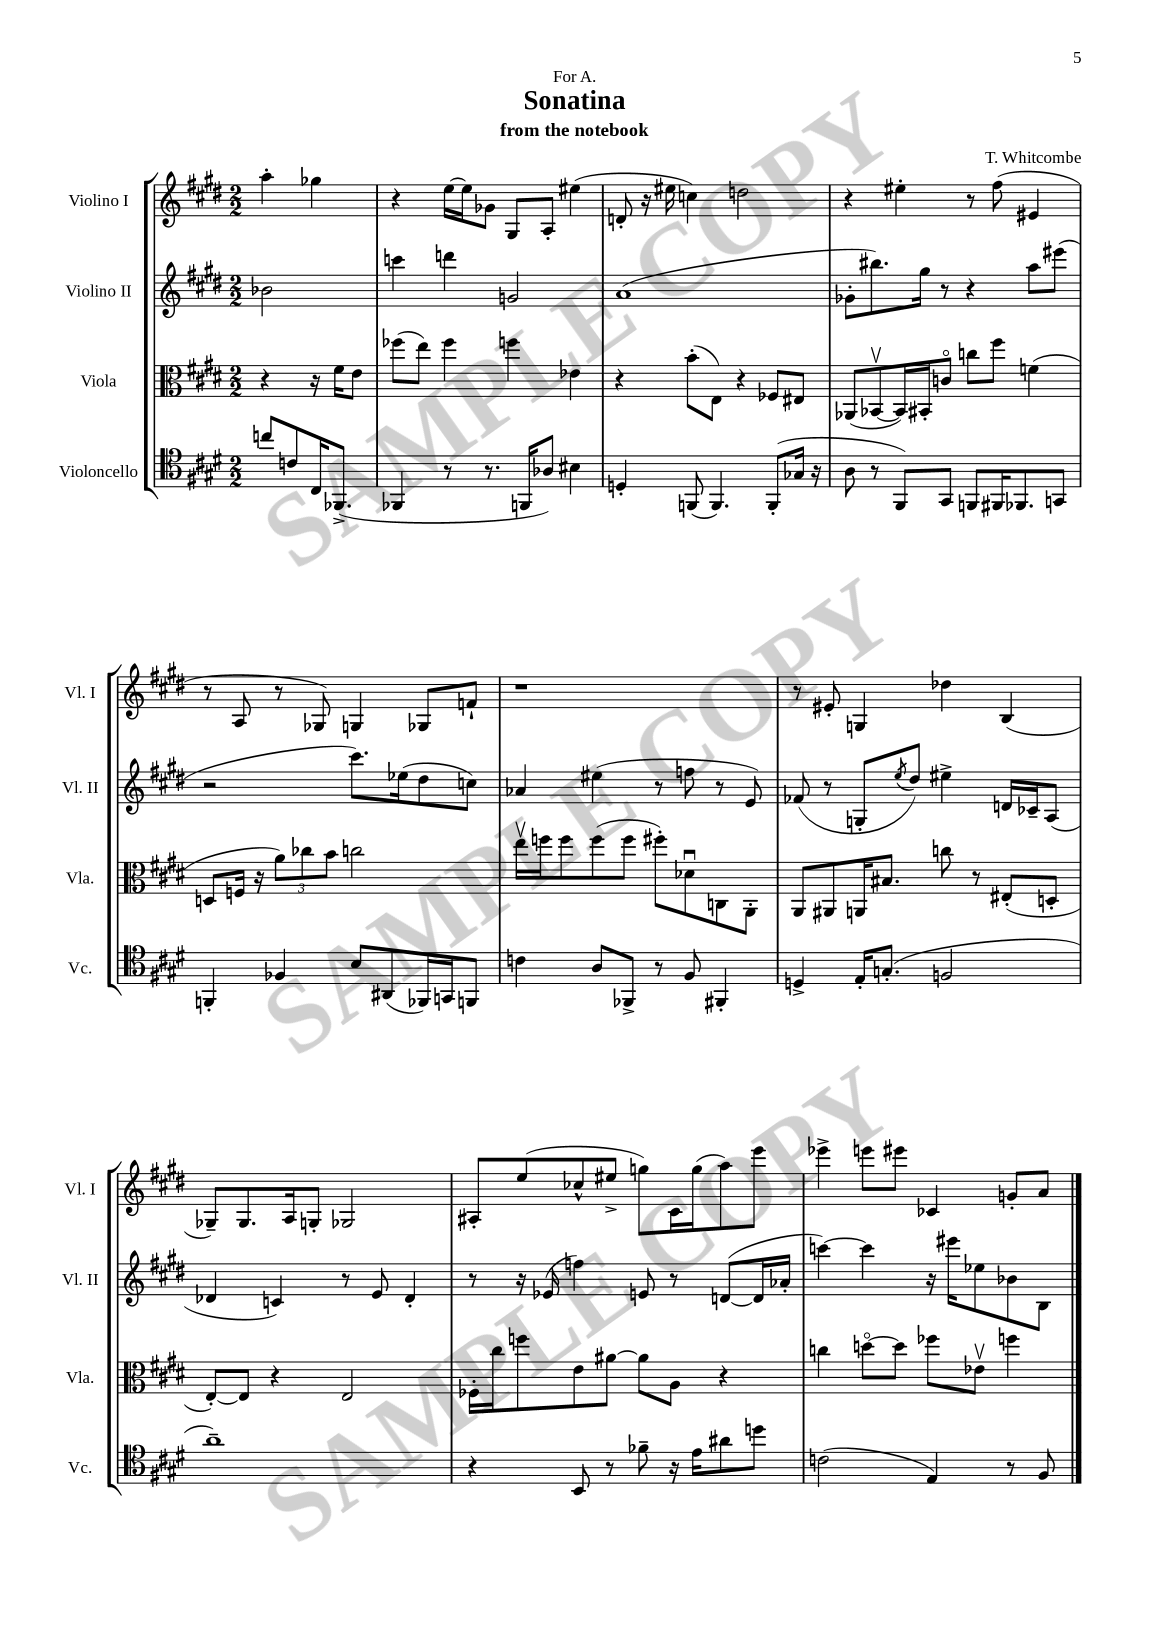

**kern	**kern	**kern	**kern
*part4	*part3	*part2	*part1
*staff4	*staff3	*staff2	*staff1
*I"Violoncello	*I"Viola	*I"Violino II	*I"Violino I
*I'Vc.	*I'Vla.	*I'Vl. II	*I'Vl. I
*clefC4	*clefC3	*clefG2	*clefG2
*k[f#c#g#d#]	*k[f#c#g#d#]	*k[f#c#g#d#]	*k[f#c#g#d#]
*M2/2	*M2/2	*M2/2	*M2/2
=	=	=	=
8ccn/L	4r	2b-X\	4aa'\
8cn/	.	.	.
16C#/K	16r	.	4gg-X\
(8.FF-X^/J	16f#\KL	.	.
.	8e\J	.	.
=1	=1	=1	=1
4FF-X/	(8ff-X\L	4cccn\	4r
.	8ee\J)	.	.
8r	4ff-\	4dddn\	[16ee\LL
.	.	.	16ee\J]
8.r	.	.	8g-X\J
.	4ffn\	2gn/	8G#/L
16FFn/KL	.	.	.
8A-X/J)	.	.	8A'/J
4B#X\	4e-X\	.	(4ee#X\
=2	=2	=2	=2
4Dn'/	4r	(1a	8dn'/
.	.	.	16r
.	.	.	16ee#X\
(8FFn/	(8b'\L	.	4ccn\)
4.FF/)	8E\J)	.	.
.	4r	.	2ddn\
(8FF'/L	8F-X/L	.	.
16G-X/Jk	8E#X/J	.	.
16r	.	.	.
=3	=3	=3	=3
8A\	(8AA-X/L	8g-X'\L	4r
8r	[8BB-Xv/	8.bb#X\)	.
8FF#/L)	16BB-/L])	.	4ee#X'\
.	16BB#X'/J	16gg#\Jk	.
8GG#/J	8cn/J	8r	.
8FFn/L	8ccn\L	4r	8r
16FF#X/K	8ff#\J	.	(8ff#\
8.FF-X/	.	.	.
.	(4fn\	8aa\L	4e#X/
8GGn/J	.	(8eee#X\J	.
!!LO:LB:g=z
=4	=4	=4	=4
4FFn'/	8Dn/L	2r	8r
.	16Fn/Jk	.	8A/
.	16r	.	.
4F-X/	12a\L)	.	8r
.	12cc-X\	.	.
.	.	.	8G-X/)
.	12b\J	.	.
8B/L	2ccn\	8.ccc#\L)	4Gn/
(8AA#X/	.	.	.
.	.	(16ee-X\k	.
16FF-X/L)	.	8dd#\	8G-X/L
16GGn/J	.	.	.
8FFn/J	.	8ccn\J)	8fn`/J
=5	=5	=5	=5
4cn\	16eev\LL	4a-X/	1r
.	16ffn\J	.	.
.	8ff\	.	.
8A/L	(8ff\	(4ee#X\	.
8FF-X^/J	8ff\J	.	.
8r	8ff#X'\L)	8r	.
8F#/	8d-Xu\	8ffn\	.
4FF#X'/	8Cn\	8r	.
.	8AA'\J	8e/)	.
=6	=6	=6	=6
4Dn^/	8AA/L	(8f-X/	8r
.	8AA#X/	8r	8e#X'/
16E'/KL	16AAn/K	8Gn'/L	4Gn/
(8.Gn'/J	8.B#X/J	.	.
.	.	8qee/	.
.	.	8dd#/J)	.
2Fn/	8ccn\	4ee#X^\	4dd-X\
.	8r	.	.
.	(8E#X'/L	16dn/LL	(4B/
.	.	16c-X~/J	.
.	8Dn'/J	(8A/J	.
!!LO:LB:g=z
=7	=7	=7	=7
1a~)	[8E'/L)	4d-X/	8G-X~/L)
.	8E/J]	.	8.G-/
.	4r	4cn/)	.
.	.	.	16A/k
.	.	.	8Gn'/J
.	2E/	8r	2G-X/
.	.	8e/	.
.	.	4d-'/	.
=8	=8	=8	=8
4r	16F-X'\LL	8r	8A#X'/L
.	16cc#\J	.	.
.	8ffn\	16r	(8ee/
.	.	(16e-X/	.
8BB/	8e\	4ffn\)	8cc-X^^/
8r	[8a#X\J	.	8ee#X^/J
8f-X~\	8a#\L]	8en/	8ggn\L)
16r	8A\J	8r	16c#\L
16e\KL	.	.	(16gg\J
8a#X\	4r	([8dn/L	8aa\)
8ddn\J	.	16d/L]	8eee\J
.	.	16a-X'/JJ	.
=9	=9	=9	=9
(2cn\	4ccn\	[4cccn\)	4eee-X^\
.	[8ddn\L	4ccc\]	8eeen\L
.	8dd\J]	.	8eee#X\J
4E/)	8ff-X\L	16r	4c-X/
.	.	16eee#X\KL	.
.	8e-Xv\J	8ee-X\	.
8r	4ffn\	8b-X\	8gn'/L
8F#/	.	8B\J	8a/J
==	==	==	==
*-	*-	*-	*-
